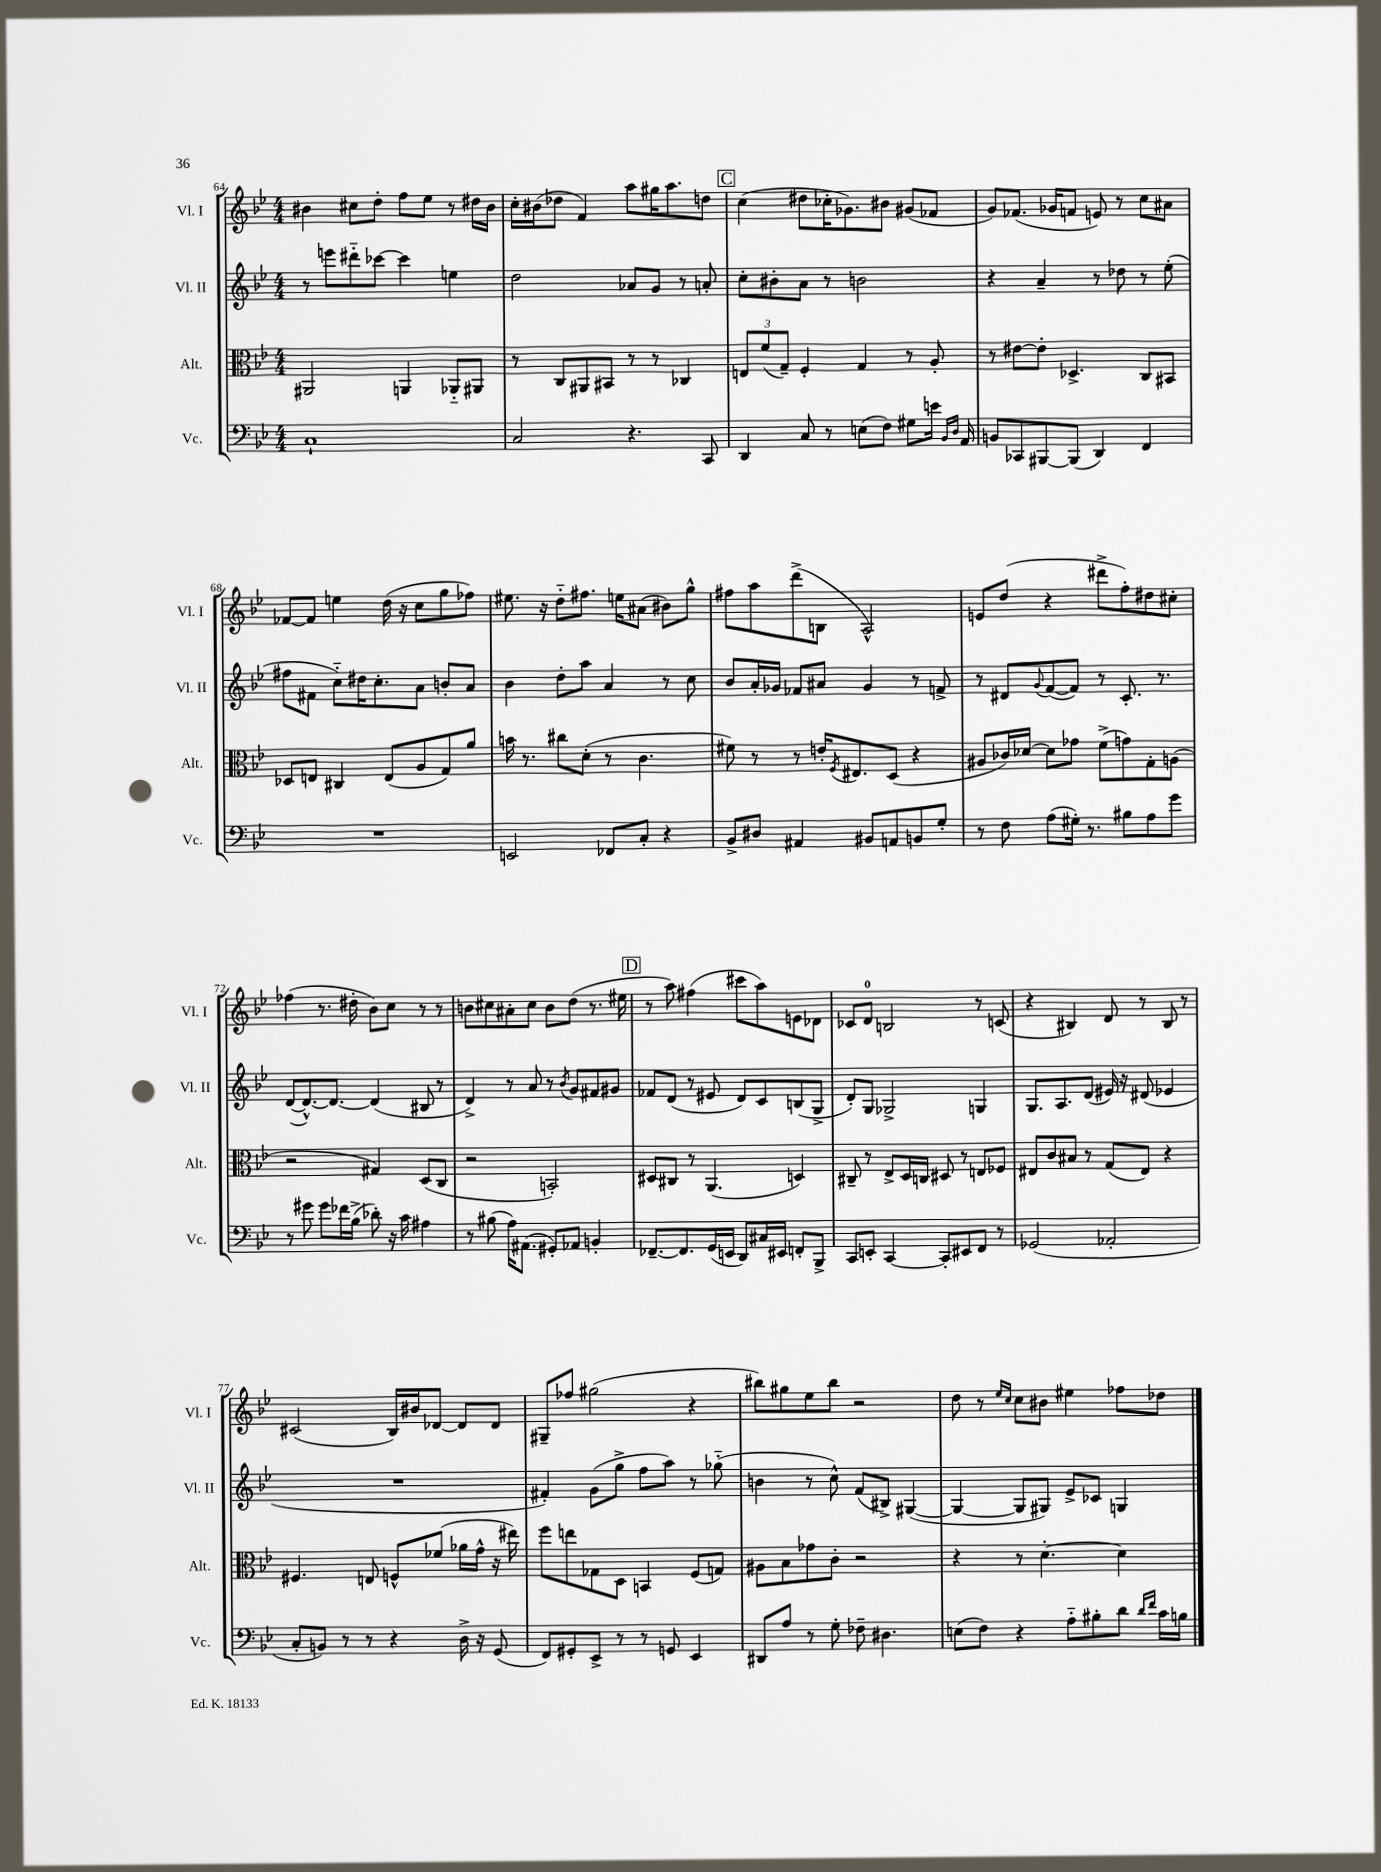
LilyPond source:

<<
\new StaffGroup <<
\new Staff = "s0" \with { instrumentName = "Vl. I" shortInstrumentName = "Vl. I" } {
    \clef treble \key bes \major \numericTimeSignature \time 4/4
    bis'4 cis''8 d''8-. f''8 ees''8 r8 dis''16 bis'16 |
    c''16-. bis'16( des''8 f'4) a''8 gis''16 a''8. d''8 |
    \mark \markup { \box "C" } c''4( dis''8 ces''16-. ges'8.) bis'8 gis'8( fes'8 |
    g'8) fes'8.( ges'16 f'8 e'8) r8 c''8 ais'8 |
    fes'8~ fes'8 e''4 d''16( r16 c''8 g''8 fes''8) |
    eis''8. r16 d''8-_ fis''8. e''16 ais'8( bis'8) g''8-^ |
    fis''8 a''8 d'''8->( b8 a2-^) |
    e'8 d''8( r4 dis'''8-> f''8-.) dis''8 cis''8-. |
    fes''4( r8. dis''16-. bes'8) c''8 r8 r8 |
    b'8 cis''8 ais'8-. cis''8 b'8 d''8( r8. eis''16 |
    \mark \markup { \box "D" } r8 a''8) fis''4( cis'''8 a''8) e'8 des'8 |
    ces'8 d'8-0 b2 r8 c'8( |
    r4 bis4) d'8 r8 bis8 r8 |
    cis'2( bes16) bis'16 des'8~ des'8 des'8 |
    gis8-- fes''8 gis''2( r4 |
    bis''8) gis''8 ees''8 bis''8 r2 |
    d''8 r8 \grace { ees''16 c''16 } c''8 bis'8 eis''4 fes''8 des''8 \bar "|." |
}
\new Staff = "s1" \with { instrumentName = "Vl. II" shortInstrumentName = "Vl. II" } {
    \clef treble \key bes \major \numericTimeSignature \time 4/4
    r8 e'''8 dis'''8-_ ces'''8~ ces'''4 e''4 |
    d''2 aes'8 g'8 r8 a'8-. |
    \mark \markup { \box "C" } c''8-. bis'8-. a'8 r8 b'2 |
    r4 a'4-- r8 des''8 r8 ees''8-.( |
    fis''8 fis'8 c''8-_) dis''16 c''8.-. a'8 b'8-. a'8 |
    bes'4 d''8-. a''8 a'4 r8 c''8 |
    bes'8 a'16-. ges'16 fes'8 ais'8 ges'4 r8 f'8-> |
    r8 dis'8 \appoggiatura { g'8 } f'8~( f'8) r8 c'8.-. r8. |
    d'8~( d'8.~-^) d'8.~ d'4( bis8 r8 |
    d'4->) r8 a'8 r8 \acciaccatura { bes'8 } g'8 fis'8 gis'8 |
    \mark \markup { \box "D" } fes'8 d'8( r8 eis'8 d'8) c'8 b8( g8-> |
    d'8-.) g8 ges2-> g4 |
    g8. a8. d'8( eis'16) r16 dis'8( ees'4 |
    R1 |
    fis'4-.) g'8( g''8-> f''8 a''8) r8 ges''8-_( |
    b'4 r8 c''8-^) f'8( bis8->) gis4~( |
    gis4~ gis8 gis8) ees'8-> ces'8 g4 \bar "|." |
}
\new Staff = "s2" \with { instrumentName = "Alt." shortInstrumentName = "Alt." } {
    \clef alto \key bes \major \numericTimeSignature \time 4/4
    ais,2 a,4 aes,8-_ ais,8 |
    r8 c8 ais,8 bis,8 r8 r8 ces4 |
    \mark \markup { \box "C" } \tuplet 3/2 { e8 f'8( g8--) } f4-. g4 r8 a8-. |
    r8 eis'8~ eis'8-. des4.-> c8 bis,8 |
    des8 e8 cis4 e8( a8 g8) a'8 |
    b'16 r8. cis''8 d'8-.( r8 c'4. |
    fis'8) r8 r8 e'16-. \acciaccatura { f8 } eis8. d8( r4 |
    ais8 ces'16) des'16~ des'8 ges'8 f'8->( g'8) g8-. a8( |
    r2 gis4) d8( c8 |
    r2 b,2-.) |
    \mark \markup { \box "D" } dis8 cis8 r8 a,4.( d4) |
    cis8-- r8 ees8-> d16 c16 dis8 r8 e8 fes8 |
    eis8 c'8 bis8 r8 g8( eis8) r4 |
    fis4. e8 f8-^ fes'8( aes'16 g'16-^ r16 eis''16) |
    f''8 e''8 ges8 d8 b,4 f8( g8) |
    ais8 bes8 ges'8 c'8-. r2 |
    r4 r8 d'4.~-. d'4 \bar "|." |
}
\new Staff = "s3" \with { instrumentName = "Vc." shortInstrumentName = "Vc." } {
    \clef bass \key bes \major \numericTimeSignature \time 4/4
    c1-! |
    c2 r4. c,8 |
    \mark \markup { \box "C" } d,4 c8 r8 e8( f8) gis8 e'16 \grace { bes,16 d16 } a,16 |
    b,8 ces,8 bis,,8~ bis,,8( d,4) f,4 |
    R1 |
    e,2 fes,8 c8-. r4 |
    bes,8-> dis8 ais,4 bis,8 a,8 b,8 g8-. |
    r8 f8 a8( gis16-.) r8. bis8 a8 g'8 |
    r8 gis'8 gis'8 fes'16 bes16->( des'8-.) r16 c'16 ais4 |
    r8 bis8( a16) ais,8.( gis,8-.) aes,8 b,4-. |
    \mark \markup { \box "D" } fes,8.~-- fes,8. g,16( e,16 d,8) cis16 eis,16 f,8-. bes,,8-> |
    c,8 e,8-. c,4~ c,8-. eis,8 f,8 r8 |
    ges,2( aes,2-. |
    c8-. b,8) r8 r8 r4 d16-> r16 g,8( |
    f,8) gis,8-. ees,8-> r8 r8 g,8 ees,4 |
    dis,8 a8 r8 g8-. fes8-- dis4. |
    e8( f8) r4 a8-_ bis8-. d'8 \grace { d'16 f'16 } c'16 b16 \bar "|." |
}
>>
>>
\layout { \context { \Score currentBarNumber = #64 } }
